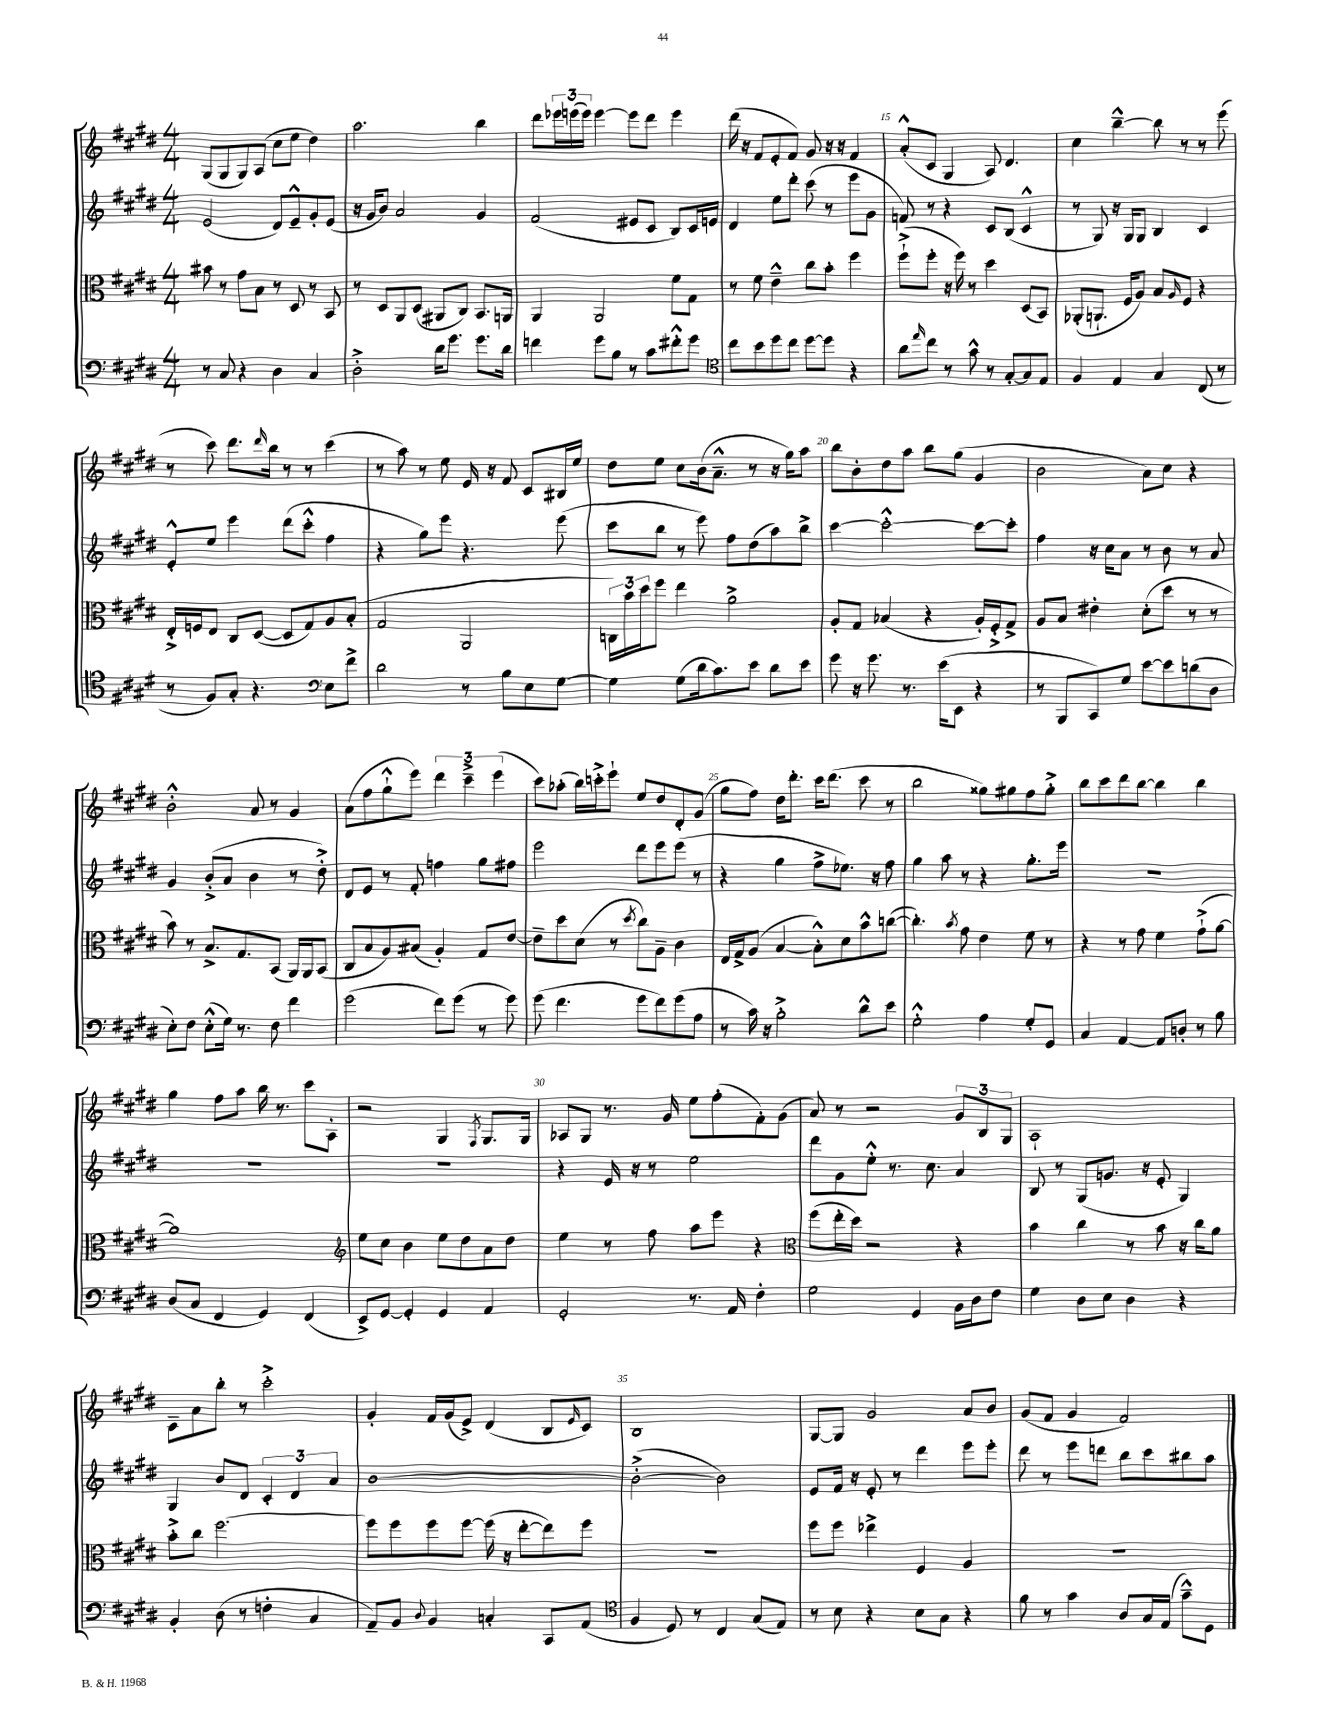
<<
\new StaffGroup <<
\new Staff = "s0" {
    \clef treble \key e \major \numericTimeSignature \time 4/4
    gis8( gis8 gis8) a8( cis''8 e''8 dis''4) |
    a''2. b''4 |
    dis'''8 \tuplet 3/2 { ees'''16 e'''16( e'''16) } e'''4~ e'''8 dis'''8 e'''4 |
    dis'''16( r16 fis'8 e'8-. fis'8) gis'8 r16 r16 fis'4 |
    a'8-.-^( cis'8 gis4 a8) dis'4. |
    cis''4 b''4~---^ b''8 r8 r8 e'''8( |
    r8 cis'''8) dis'''8. \grace { dis'''16 } b''16 r8 r8 cis'''4( |
    r8 a''8) r8 e''8 e'16 r16 fis'8 cis'8 bis16 e''16 |
    dis''8 e''8 cis''8 b'16( a'8.---^ r8 r16 gis''16) a''8 |
    b''8 b'8-. dis''8 a''8 b''8 gis''8( gis'4 |
    b'2 a'8) cis''8 r4 |
    b'2-.-^ a'8 r8 gis'4 |
    a'8( fis''8 gis''8-!-^ e'''8) \tuplet 3/2 { dis'''4 cis'''4---> e'''4( } |
    cis'''8) aes''8-.( b''16) c'''16-.-> e'''8-! e''8 dis''8 dis'8-. gis'8( |
    gis''8 fis''8) dis''16 dis'''8.-. cis'''16 dis'''8.( cis'''8 r8 |
    b''2 gisis''8) gis''8 fis''8 gis''8-.-> |
    b''8 cis'''8 dis'''8 b''8~ b''4 b''4 |
    gis''4 fis''8 a''8 b''16 r8. cis'''8 a8-. |
    r2 gis4 \acciaccatura { fis8 } gis8. gis16 |
    aes8 gis8 r8. gis'16 e''8 fis''8-.( fis'8-.) gis'8( |
    a'8) r8 r2 \tuplet 3/2 { gis'8 b8 gis8 } |
    a1-! |
    cis'8-- a'8 b''8-. r8 cis'''2-.-> |
    gis'4-. fis'16 gis'16( e'8->) dis'4( b8 \grace { e'16 } cis'8) |
    b1 |
    gis8~ gis8 gis'2 a'8 b'8 |
    gis'8( fis'8 gis'4 fis'2) \bar "|." |
}
\new Staff = "s1" {
    \clef treble \key e \major \numericTimeSignature \time 4/4
    e'2( dis'8) e'8---^ gis'8-. e'8( |
    r16 gis'16 b'8) a'2 gis'4 |
    fis'2( eis'8 cis'8 b8) cis'16 e'16 |
    dis'4 e''8 dis'''8-. cis'''8( r8 e'''8 gis'8 |
    f'8) r8 r4 cis'8 b8( cis'4-^ |
    r8 gis8) r16 gis16 gis8 b4 cis'4 |
    e'8-.-^ e''8 e'''4 dis'''8( cis'''8-.-^ fis''4 |
    r4 gis''8) e'''8 r4. e'''8( |
    cis'''8 b''8 r8 e'''8) fis''8 dis''8( a''8) b''8-> |
    cis'''4~ cis'''2~-.-^ cis'''8~ cis'''8-. |
    fis''4 r16 cis''16 a'8 r8 b'8 r8 a'8 |
    gis'4 b'8-.->( a'8 b'4 r8 dis''8-.->) |
    dis'8 e'8 r8 fis'8-. f''4 gis''8 fis''8 |
    e'''2 dis'''8 e'''8 e'''8( r8 |
    r4 gis''4 fis''8-> ees''8.) r16 fis''8 |
    gis''4 a''8 r8 r4 gis''8.-. e'''16 |
    R1 |
    R1 |
    R1 |
    r4 e'16 r16 r8 e''2 |
    dis'''8 gis'8 e''8-.-^ r8. cis''8. a'4 |
    b8 r8 gis8( g'8. r16 e'8-. gis4) |
    gis4 b'8 dis'8 \tuplet 3/2 { cis'4-. dis'4 a'4 } |
    b'1~ |
    b'2~-.->( b'2) |
    e'8 fis'16 r16 e'8-. r8 dis'''4 e'''8 e'''8-. |
    dis'''8 r8 e'''8 d'''8 b''8 cis'''8 bis''8 a''8 \bar "|." |
}
\new Staff = "s2" {
    \clef alto \key e \major \numericTimeSignature \time 4/4
    bis'8 r8 gis'8 b8 r8 dis8 r8 b,8 |
    r8 dis8 a,8 dis8( ais,8 cis8) b,8. a,16 |
    a,4 a,2 fis'8 gis8 |
    r8 fis'8 e'4---^ cis''8 b'8-. fis''4 |
    fis''8-!->( fis''8-. r16 fis''16) r8 dis''4 dis8( b,8) |
    aes,8-.( a,8.-! fis16 a8) b8 \grace { a16 } fis8 r4 |
    e16-.-> f16 e8 cis8 dis8~( dis8 gis8) a8 b8-.( |
    gis2 a,2 |
    \tuplet 3/2 { c16) b'16 dis''16 } fis''8 e''4 a'2-> |
    a8-. gis8 bes4( r4 a16-.) fis16-.-> gis8-> |
    a8 b8 eis'4-. dis'8-.( dis''8 r8 r8 |
    b'8) r8 b8.-> gis8. b,8( a,16) a,16 b,8( |
    cis8 b8 a8) bis8( a4-.) gis8 e'8~ |
    e'8-- dis''8 dis'8( r8 \acciaccatura { dis''8 } cis''8) a8-- cis'4 |
    e16 gis16-> a8( b4~ b8-.-^) dis'8 b'8-^ c''8~( |
    c''4.-.) \acciaccatura { b'8 } gis'8 e'4 fis'8 r8 |
    r4 r8 gis'8 fis'4 gis'8-!->( a'8~ |
    a'1) |
    \clef treble e''8 cis''8 b'4 e''8 dis''8 a'8 dis''8 |
    e''4 r8 fis''8 a''8 e'''8 r4 |
    \clef alto fis''8( e''16-. dis''16) r2 r4 |
    b'4 cis''4 r8 b'8 r16 cis''16 a'8 |
    b'8-.-> cis''8 fis''2.~ |
    fis''8 fis''8 fis''8 fis''8~ fis''16( r16 e''8~-. e''8) fis''8 |
    R1 |
    fis''8 fis''8 ees''4-> fis4 a4 |
    R1 \bar "|." |
}
\new Staff = "s3" {
    \clef bass \key e \major \numericTimeSignature \time 4/4
    r8 cis8 r4 dis4 cis4 |
    dis2-.-> dis'16 gis'8. gis'8. dis'16 |
    f'4 gis'8 b8 r8 cis'8 fis'8-.-^ gis'8 |
    \clef tenor cis''8 b'8 dis''8 cis''8 dis''8~ dis''8 r4 |
    a'8 \grace { e''16 } cis''8 r8 gis'8-^ r8 gis8~-. gis8 e8 |
    fis4 e4 gis4 cis8( r8 |
    r8 fis8) gis8-. r4. \clef bass e8 fis'8-> |
    dis'2 r8 b8 e8 gis8~ |
    gis4 gis8( dis'16 cis'8.) e'8 dis'8 e'8 |
    gis'8 r16 gis'8. r8. e'16( e,8 r4 |
    r8 b,,8 cis,8) gis8 e'8~ e'8 d'8( dis8 |
    e8-.) fis8 e8-.-^( gis16) r8. fis8 fis'4 |
    gis'2( fis'8) gis'8( r8 gis'8) |
    gis'8( fis'4. gis'8 fis'8) gis'8( a8 |
    r8 cis'16) r16 b2-.-> dis'8-^ e'8 |
    gis2-.-^ a4 gis8-. gis,8 |
    cis4 a,4~ a,8 d8-. r8 b8 |
    dis8( cis8 fis,4 gis,4) fis,4( |
    e,8->) gis,8~ gis,4-. gis,4 a,4 |
    gis,2-. r8. a,16 fis4-. |
    gis2 gis,4 b,16 dis16 fis8 |
    gis4 dis8 e8 dis4 r4 |
    b,4-. dis8( r8 f4-. cis4 |
    a,8--) b,8 \appoggiatura { dis8 } b,4 c4-. cis,8 a,8( |
    \clef tenor fis4 dis8) r8 cis4 gis8( e8) |
    r8 b8 r4 b8 gis8 r4 |
    fis'8 r8 gis'4 a8 gis16 e16( gis'8---^) dis8 \bar "|." |
}
>>
>>
\layout { \context { \Score currentBarNumber = #11 \override BarNumber.break-visibility = ##(#f #t #t) barNumberVisibility = #(every-nth-bar-number-visible 5) } }
